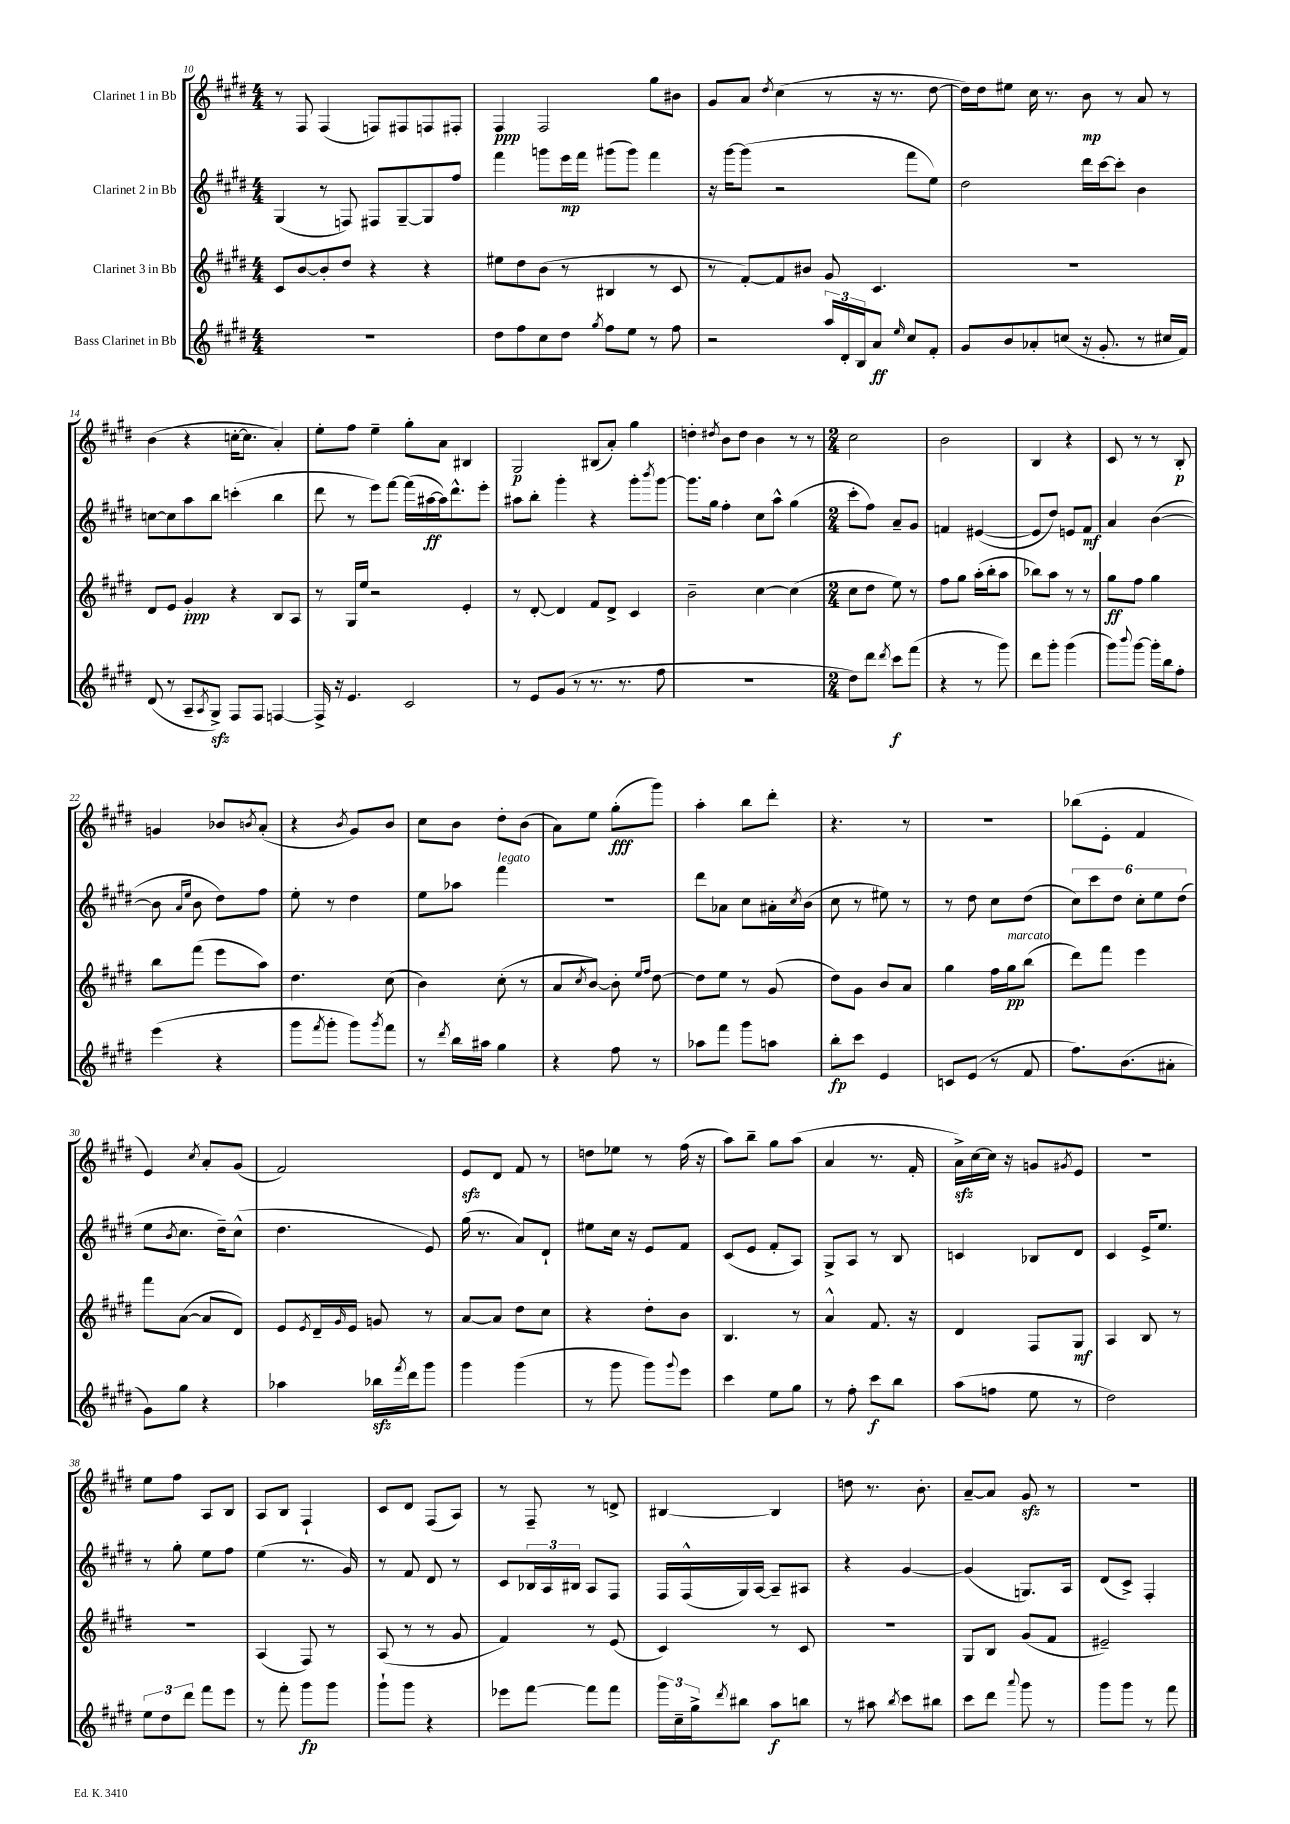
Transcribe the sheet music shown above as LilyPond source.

<<
\new StaffGroup <<
\new Staff = "s0" \with { instrumentName = "Clarinet 1 in Bb" } {
    \clef treble \key e \major \numericTimeSignature \time 4/4
    r8 fis8 fis4( f8) fis8 f8 fis8-. |
    fis4\ppp fis2 gis''8 bis'8 |
    gis'8 a'8 \acciaccatura { dis''8 } cis''4( r8 r16 r8. dis''8~ |
    dis''16) dis''16 eis''8 cis''16 r8. b'8\mp r8 a'8 r8 |
    b'4( r4 c''16~-. c''8. a'4-.) |
    e''8-. fis''8 e''4-- gis''8-. a'8 bis4 |
    gis2\p bis8( a'8-.) gis''4 |
    d''4-. \acciaccatura { dis''8 } b'8 dis''8 b'4 r8 r8 |
    \numericTimeSignature \time 2/4 cis''2 |
    b'2 |
    b4 r4 |
    cis'8 r8 r8 b8-.\p |
    g'4 bes'8 \acciaccatura { b'8 } a'8-.( |
    r4 \acciaccatura { b'8 } gis'8) b'8 |
    cis''8 b'8 dis''8-. b'8( |
    a'8) e''8 gis''8-.\fff( gis'''8) |
    a''4-. b''8 dis'''8-. |
    r4. r8 |
    r2 |
    bes''8( e'8-. fis'4 |
    e'4) \acciaccatura { cis''8 } a'8-. gis'8( |
    fis'2) |
    e'8\sfz dis'8 fis'8 r8 |
    d''8 ees''8 r8 fis''16( r16 |
    a''8) b''8-- gis''8 a''8( |
    a'4 r8. fis'16-. |
    a'16->\sfz) cis''16~ cis''16 r16 g'8 \acciaccatura { gis'8 } e'8 |
    R2 |
    e''8 fis''8 a8 b8 |
    a8 b8 fis4-! |
    cis'8 dis'8 fis8( a8) |
    r8 fis8-- r8 d'8-> |
    bis4~ bis4 |
    d''8 r8. b'8.-. |
    a'8~-- a'8 gis'8\sfz r8 |
    R2 \bar "|." |
}
\new Staff = "s1" \with { instrumentName = "Clarinet 2 in Bb" } {
    \clef treble \key e \major \numericTimeSignature \time 4/4
    gis4( r8 f8) fis8 gis8~-- gis8 fis''8 |
    fis'''4 g'''8 e'''16\mp fis'''16 gis'''8( gis'''8) fis'''4 |
    r16 gis'''16~ gis'''8( r2 fis'''8 e''8) |
    dis''2 dis'''16 cis'''16~ cis'''8-. b'4 |
    c''8~ c''8 a''8 b''8 c'''4-.( b''4 |
    dis'''8 r8 e'''8) fis'''8~ fis'''16( ais''16~\ff ais''16) dis'''8.-^ e'''8-. |
    ais''8 b''8-. gis'''4-. r4 gis'''8-. \acciaccatura { b'''8 } gis'''8~ |
    gis'''8. gis''16 fis''4-. cis''8 a''8-^ gis''4( |
    \numericTimeSignature \time 2/4 cis'''8-. fis''8) a'8-- gis'8 |
    f'4 eis'4~( |
    eis'8 dis''8) e'8 fis'8\mf |
    a'4 b'4~( |
    b'8 \grace { a'16 e''16 } b'8 dis''8) fis''8 |
    e''8-. r8 dis''4 |
    e''8 aes''8 fis'''4^\markup { \italic "legato" } |
    R2 |
    dis'''8 aes'8 cis''8 ais'16-. \acciaccatura { cis''8 } b'16( |
    cis''8 r8 eis''8) r8 |
    r8 dis''8 cis''8 dis''8( |
    \tuplet 6/4 { cis''8) cis'''8 dis''8 cis''8-. e''8 dis''8( } |
    e''8 \acciaccatura { b'8 } cis''8. dis''16--) cis''8-^( |
    dis''4. e'8) |
    gis''16( r8. a'8) dis'8-! |
    eis''8 cis''16 r16 e'8 fis'8 |
    cis'8( e'8 fis'8-. a8) |
    gis8-> a8 r8 b8 |
    c'4 bes8 dis'8 |
    cis'4 e'16-> e''8. |
    r8 gis''8-. e''8 fis''8 |
    e''4( r8. gis'16) |
    r8 fis'8 dis'8 r8 |
    cis'8 \tuplet 3/2 { bes16 a16 bis16 } a8 fis8 |
    fis16 fis16-^( gis16) a16~ a8-- ais8 |
    r4 gis'4~ |
    gis'4( g8.) a16 |
    dis'8( cis'8->) fis4-. \bar "|." |
}
\new Staff = "s2" \with { instrumentName = "Clarinet 3 in Bb" } {
    \clef treble \key e \major \numericTimeSignature \time 4/4
    cis'8 b'8~ b'8-. dis''8 r4 r4 |
    eis''8 dis''8 b'8( r8 bis4 r8 cis'8 |
    r8 fis'8~-.) fis'8 bis'8 gis'8 cis'4. |
    R1 |
    dis'8 e'8 gis'4-.\ppp r4 b8 a8 |
    r8 gis16 e''16 r2 e'4-. |
    r8 dis'8~-. dis'4 fis'8 dis'8-> cis'4 |
    b'2-- cis''4~ cis''4( |
    \numericTimeSignature \time 2/4 cis''8 dis''8 e''8) r8 |
    fis''8 gis''8 a''16-.( b''16-. a''8 |
    bes''8) a''8 r8 r8 |
    gis''8\ff fis''8 gis''4 |
    b''8 fis'''8( e'''8 a''8) |
    dis''4. cis''8( |
    b'4) cis''8-.( r8 |
    a'8 \acciaccatura { cis''8 } b'8~) b'8-. \grace { e''16 fis''16 } dis''8~ |
    dis''8 e''8 r8 gis'8( |
    dis''8) gis'8 b'8 a'8 |
    gis''4 fis''16 gis''16\pp^\markup { \italic "marcato" } b''8( |
    dis'''8) fis'''8 e'''4 |
    fis'''8 a'8~( a'8 dis'8) |
    e'8 \acciaccatura { e'8 } dis'16-- \grace { gis'16 } e'16 g'8 r8 |
    a'8~ a'8 dis''8 cis''8 |
    r4 dis''8-. b'8 |
    b4. r8 |
    a'4-^ fis'8. r16 |
    dis'4 fis8 gis8\mf |
    a4 b8 r8 |
    r2 |
    a4( fis8) r8 |
    a8( r8 r8 gis'8 |
    fis'4) r8 e'8( |
    cis'4) r8 cis'8 |
    R2 |
    gis8 b8 gis'8( fis'8 |
    eis'2--) \bar "|." |
}
\new Staff = "s3" \with { instrumentName = "Bass Clarinet in Bb" } {
    \clef treble \key e \major \numericTimeSignature \time 4/4
    R1 |
    dis''8 fis''8 cis''8 dis''8 \acciaccatura { gis''8 } fis''8 e''8 r8 fis''8 |
    r2 \tuplet 3/2 { a''16 dis'16-. b16 } a'8\ff \grace { e''16 } cis''8 fis'8-. |
    gis'8 b'8 aes'8-. c''8( r16 gis'8.-. r8 cis''16 fis'16) |
    dis'8( r8 a8-- \acciaccatura { a8 } gis8->\sfz) fis8 fis8 f4~ |
    f16-> r16 e'4. cis'2 |
    r8 e'8 gis'8( r8 r8. r8. fis''8 |
    R1 |
    \numericTimeSignature \time 2/4 dis''8) dis'''8 \acciaccatura { dis'''8 } cis'''8\f fis'''8( |
    r4 r8 gis'''8) |
    dis'''8 gis'''8-. gis'''4( |
    gis'''8) \appoggiatura { b'''8 } gis'''8~ gis'''16-. b''16 fis''8-. |
    e'''4( r4 |
    gis'''8 \acciaccatura { fis'''8 } gis'''8-. gis'''8) \acciaccatura { gis'''8 } fis'''8 |
    r8 \acciaccatura { dis'''8 } b''16 ais''16 gis''4 |
    r4 fis''8 r8 |
    aes''8 fis'''8 gis'''8 a''8 |
    b''8-.\fp cis'''8 e'4 |
    c'8 e'8( r8 fis'8 |
    fis''8.) b'8.( ais'8-. |
    gis'8) gis''8 r4 |
    aes''4 bes''16\sfz \acciaccatura { fis'''8 } dis'''16 gis'''8 |
    gis'''4 gis'''4( |
    r8 gis'''8 gis'''8) \appoggiatura { gis'''8 } e'''8 |
    cis'''4 e''8 gis''8 |
    r8 fis''8-. cis'''8\f b''8 |
    a''8( f''8 e''8 r8 |
    dis''2) |
    \tuplet 3/2 { e''8 dis''8 dis'''8 } fis'''8 e'''8 |
    r8 fis'''8-. gis'''8\fp gis'''8 |
    gis'''8-! gis'''8 r4 |
    ees'''8 fis'''8~ fis'''8 fis'''8 |
    \tuplet 3/2 { gis'''16 cis''16-- gis''16-> } \acciaccatura { dis'''8 } bis''8 a''8\f b''8 |
    r8 ais''8 \acciaccatura { b''8 } cis'''8 bis''8 |
    cis'''8 dis'''8 \appoggiatura { a'''8 } gis'''8 r8 |
    gis'''8 gis'''8 r8 fis'''8 \bar "|." |
}
>>
>>
\layout { \context { \Score currentBarNumber = #10 } }
